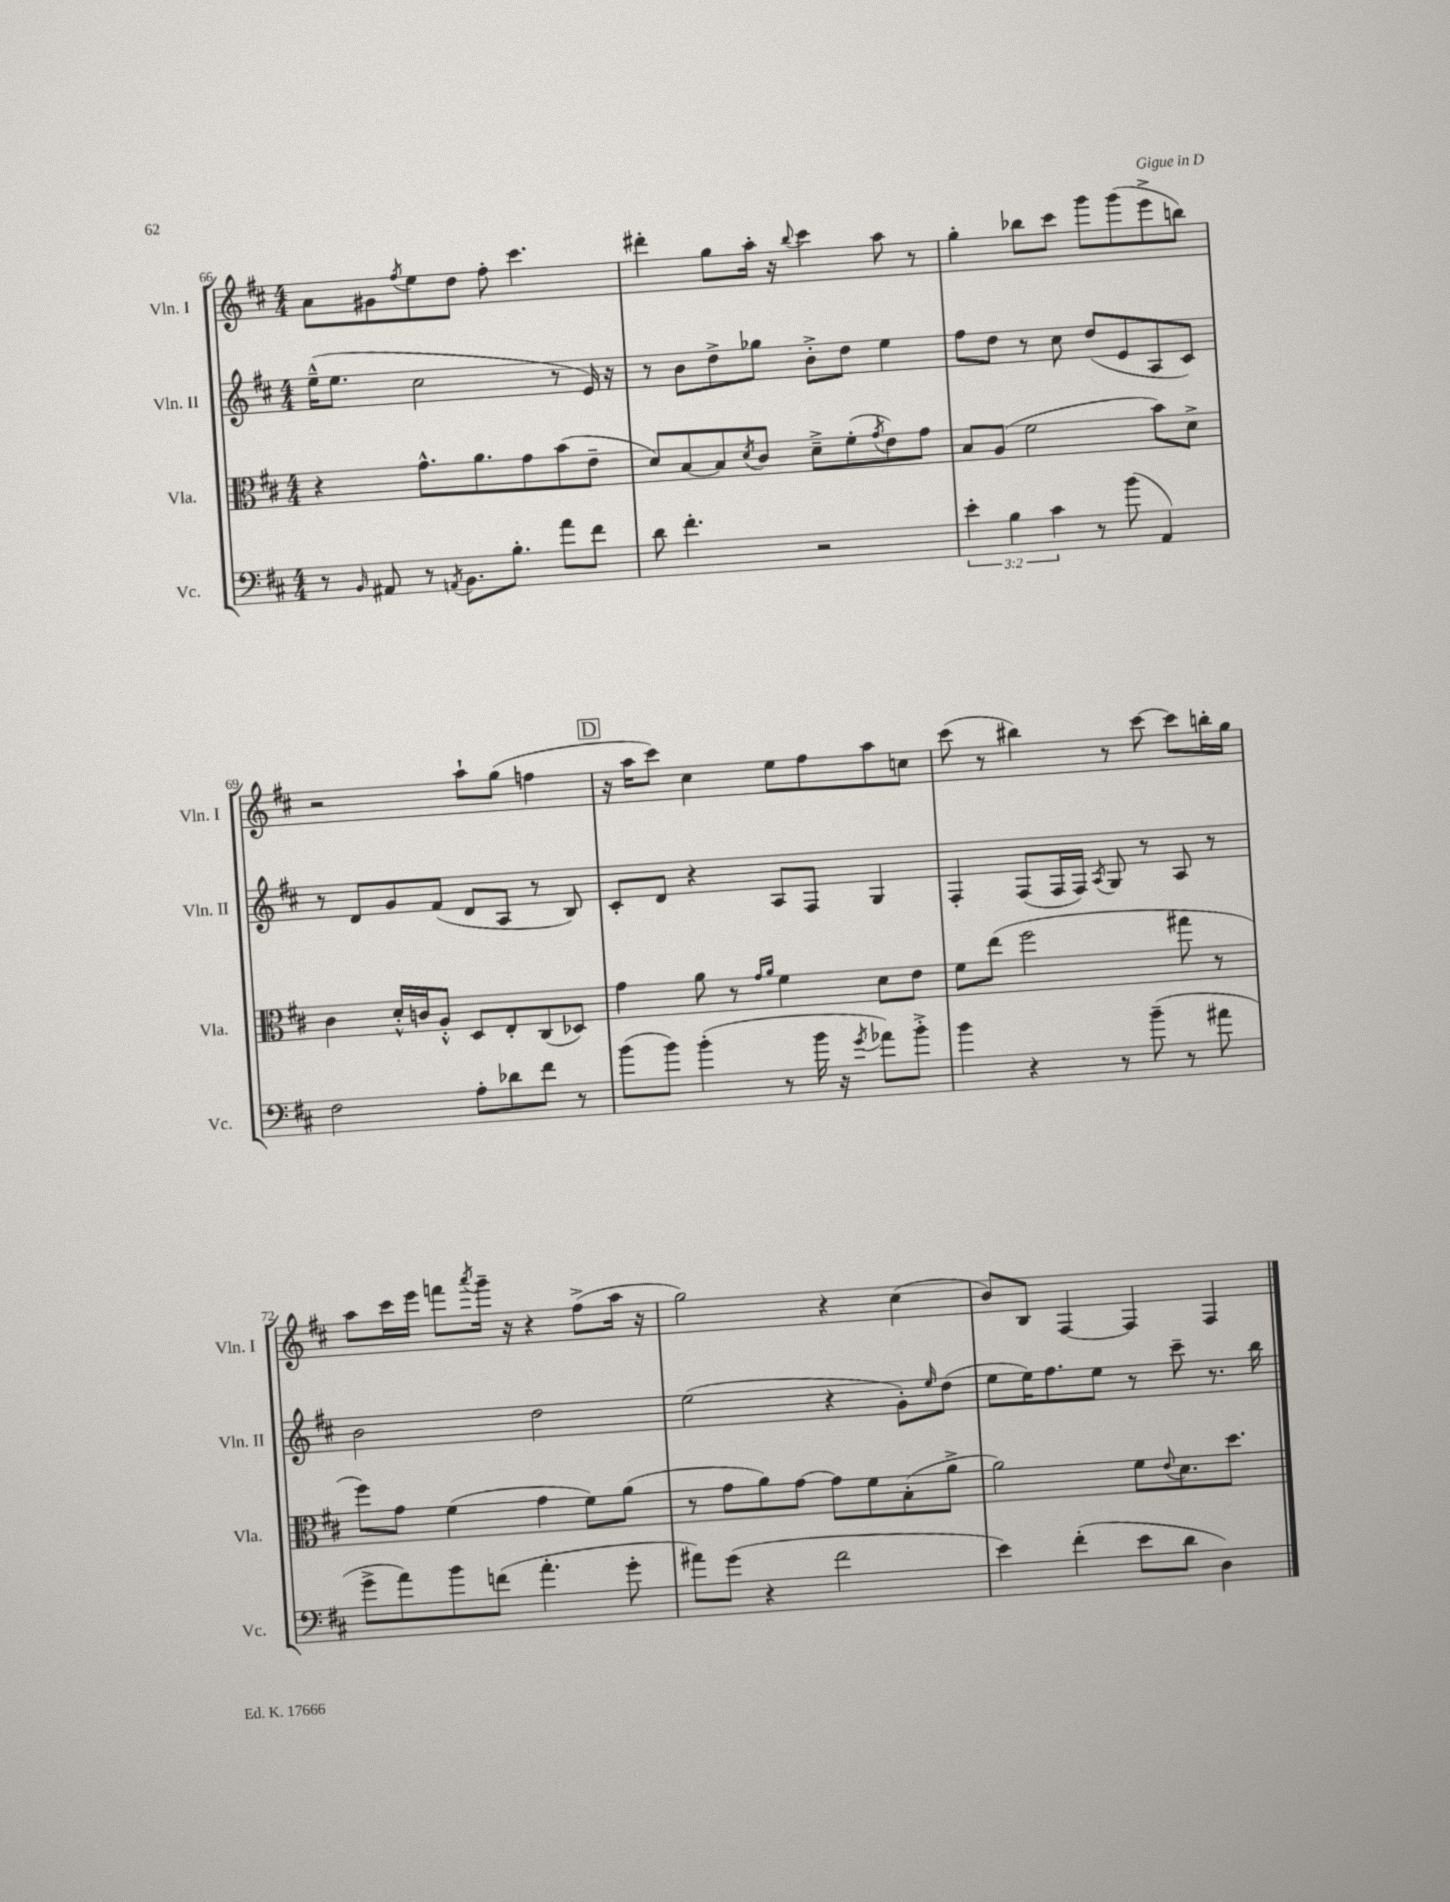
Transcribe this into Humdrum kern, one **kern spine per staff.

**kern	**kern	**kern	**kern
*staff4	*staff3	*staff2	*staff1
*clefF4	*clefC3	*clefG2	*clefG2
*k[f#c#]	*k[f#c#]	*k[f#c#]	*k[f#c#]
*M4/4	*M4/4	*M4/4	*M4/4
8r	4r	(16ee~^^	8a
.	.	8.ee	.
16qqBB	.	.	.
8AA#	.	.	8g#
.	.	.	8qff#
8r	8.g^^	2cc#	8ee
8qAA	.	.	.
8.BB	.	.	8dd
.	8.a	.	.
.	.	.	8ff#'
8.B'	.	.	.
.	8g	.	4.ccc#
8a	(8b	8r	.
8f#	8e~	16e)	.
.	.	16r	.
=	=	=	=
8d	8d)	8r	4ddd#'
4.f#'	[8B	8b	.
.	8B]	8dd^	8gg
.	8qd	.	.
.	8c#	8gg-	16aa'
.	.	.	16r
.	.	.	8qqbb
2r	8d~^	8b'^	4ccc#
.	(8f#'	8dd	.
.	8qg	.	.
.	8e)	4ee	8aa
.	8g	.	8r
=	=	=	=
6e'	8B	8ff#	4gg'
.	(8A	8dd	.
6B	.	.	.
.	2f#	8r	8bb-
6c#	.	.	.
.	.	8cc#	8ccc#
8r	.	(8dd	8ggg
(8b	.	8e	(8ggg
4AA)	8b)	8A	8eee^
.	8d^	8c#)	8bb)
=	=	=	=
2F#	4c#	8r	2r
.	.	8d	.
.	16d'^^	8g	.
.	16c	.	.
.	8A'^^	(8f#	.
8A'	8D	8d	8aa`
8d-	8E'	8A	(8gg
8f#	(8C#	8r	4ff
8r	8D-)	8B)	.
=	=	=	=
(8b	4g	8c#'	16r
.	.	.	16aa
8b)	.	8d	8ccc#)
(4b'	8a	4r	4cc#
.	8r	.	.
.	16qqg	.	.
.	16qqa	.	.
8r	4f#	8A	8ee
16b	.	8F#	8ff#
16r	.	.	.
8qg	.	.	.
8a-)	8d	4G	8aa
8b'^	8e	.	8cc
=	=	=	=
4b	8f#	4F#'	(8ccc#
.	(8ee	.	8r
4r	2ff#	(8F#	4bb#)
.	.	16F#	.
.	.	16F#)	.
.	.	8qA	.
8r	.	8G	8r
(8b~	.	8r	[8ccc#
8r	8gg#	8A	8ccc#]
8a#	8r	8r	16bb'
.	.	.	16gg
=	=	=	=
8g^	8ff#)	2b	8aa
8a)	8g	.	16ccc#
.	.	.	16eee
8b	(4f#	.	8fff
.	.	.	8qaaa
(8f	.	.	16ggg~
.	.	.	16r
4.a'	4g	2dd	4r
.	8f#)	.	(8ff#^
8g'	(8a	.	16aa
.	.	.	16r
=	=	=	=
8a#)	8r	(2ee	2gg)
(8g	8g	.	.
4r	8a)	.	.
.	[8g	.	.
2f#	8g]	4r	4r
.	8f#	.	.
.	(8B'	8g')	(4cc#
.	.	16qqee	.
.	8a^	(8dd	.
=	=	=	=
4e)	2a)	8ee	8b)
.	.	16ee)	8B
.	.	8.ff#	.
(4f#'	.	.	[4F#
.	.	8ee	.
8e	8f#	8r	4F#]
.	8qqe	.	.
8d	8.d	8ccc#~	.
4D)	.	8.r	4F#
.	8.dd	.	.
.	.	16bb	.
==	==	==	==
*-	*-	*-	*-
